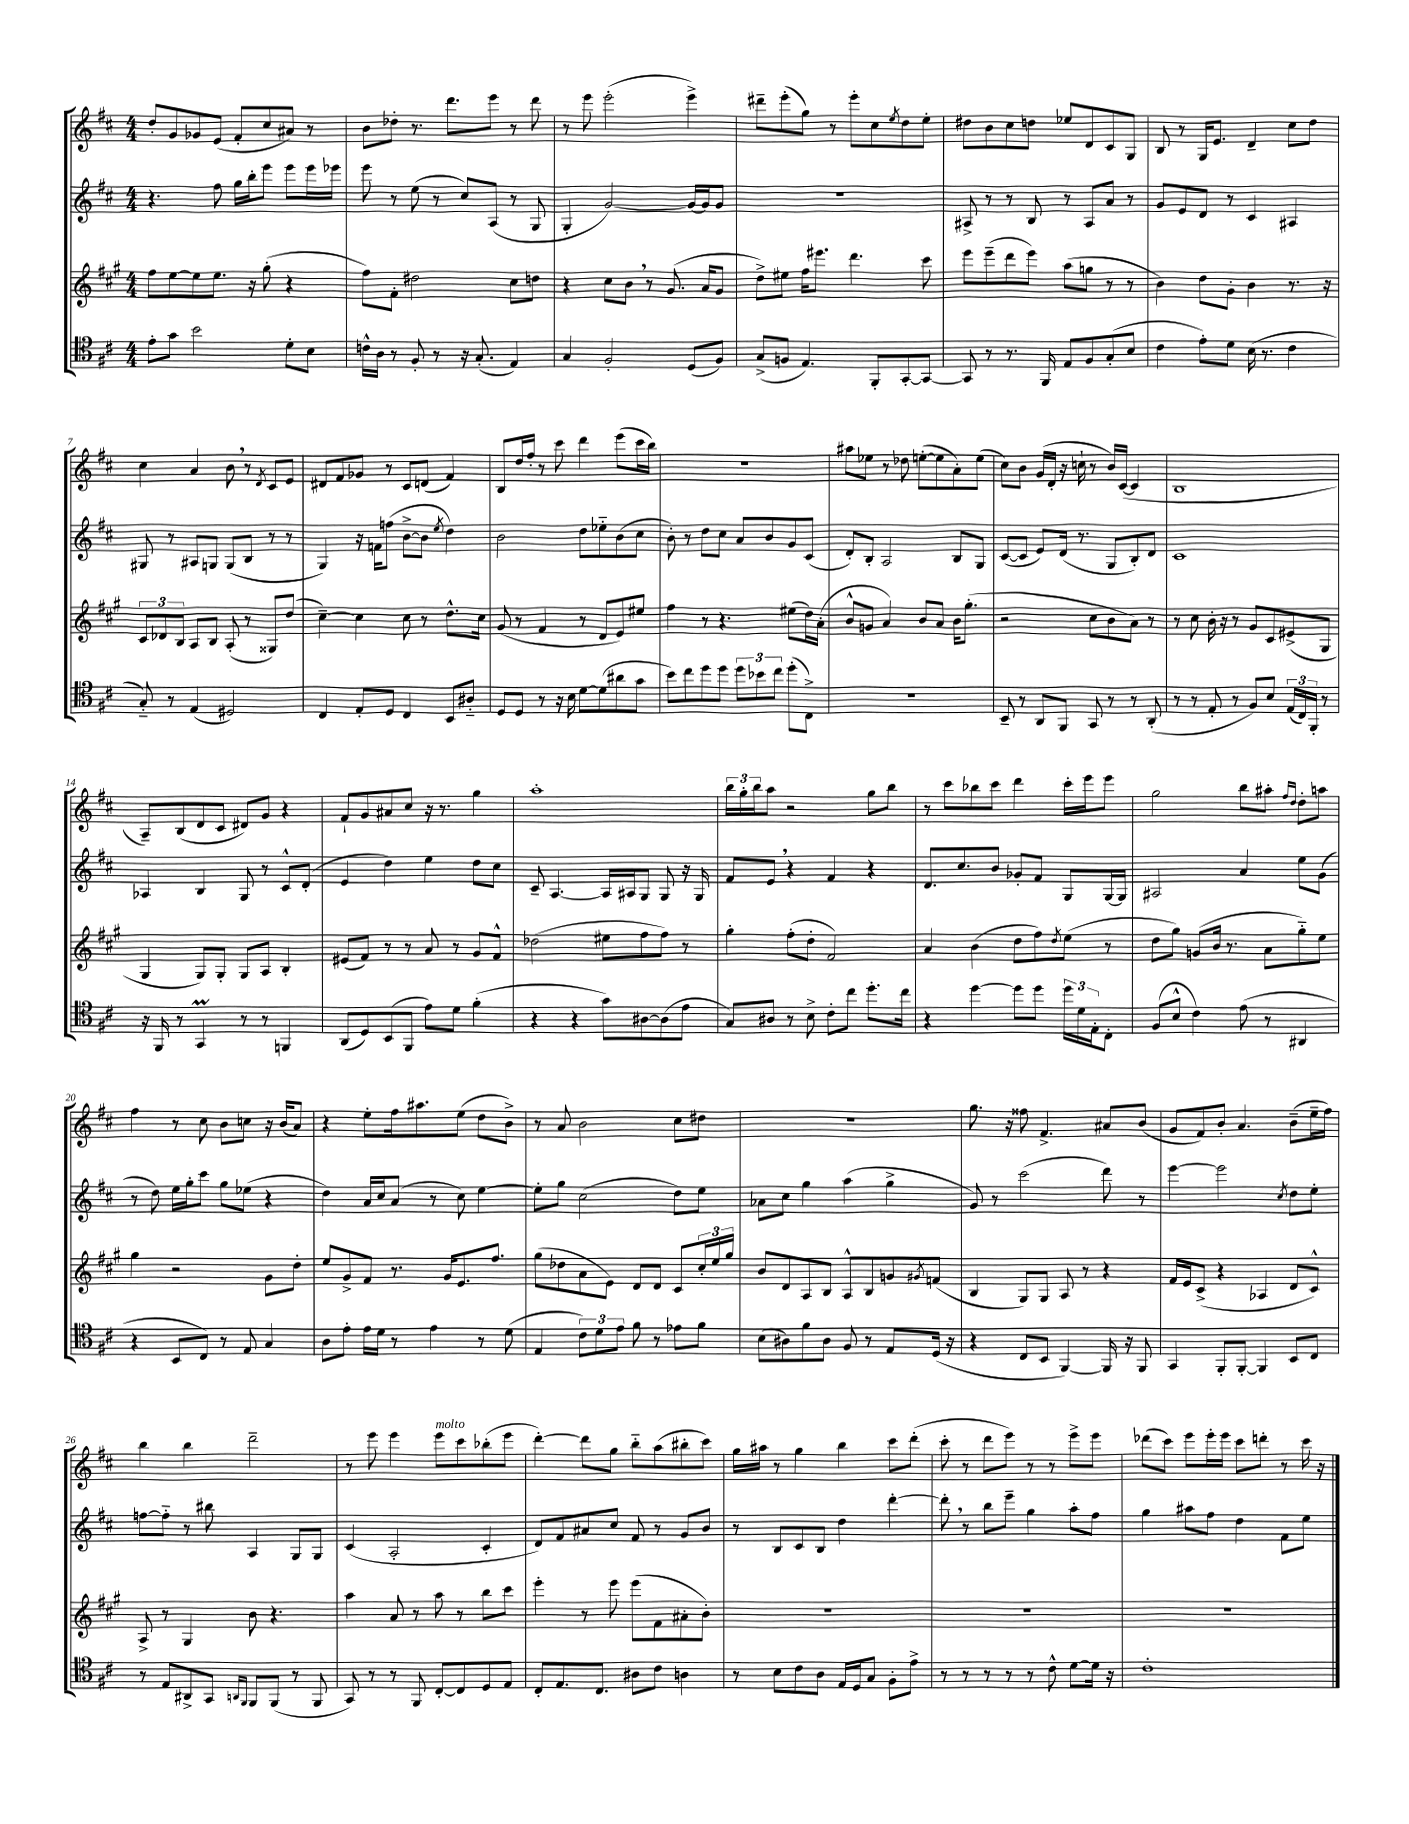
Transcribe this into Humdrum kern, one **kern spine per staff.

**kern	**kern	**kern	**kern
*staff4	*staff3	*staff2	*staff1
*clefC4	*clefG2	*clefG2	*clefG2
*k[f#c#]	*k[f#c#g#]	*k[f#c#]	*k[f#c#]
*M4/4	*M4/4	*M4/4	*M4/4
8e'	8ff#	4.r	8dd'
8g	[8ee	.	8g
2b	8ee]	.	8g-
.	8.ee	8ff#	(8e
.	.	16gg	8f#'
.	16r	16bb'	.
.	(8gg#'	8eee	8cc#
8d'	4r	8eee	8a#)
8B	.	16eee	8r
.	.	16eee-	.
=	=	=	=
16c^^	8ff#)	8eee	8b
16A	.	.	.
8r	8f#'	8r	8dd-'
8F#'	2dd#	(8ee	8.r
8r	.	8r	.
.	.	.	8.ddd
16r	.	8cc#)	.
(8.G'	.	.	.
.	.	(8A	8eee
4E)	8cc#	8r	8r
.	8dd	8G	8ddd
=	=	=	=
4G	4r	4G'	8r
.	.	.	8eee
2F#'	8cc#	[2g)	(2eee'
.	8b	.	.
.	8r	.	.
.	(8.g#	.	.
(8D	.	16g_	4eee^)
.	16a	16g]	.
8F#)	8g#	8g	.
=	=	=	=
(8G^	8dd^)	1r	8ddd#~
8F	8ee#	.	(8eee'
4.E)	16ff#	.	8gg)
.	8.eee#	.	.
.	.	.	8r
.	4.ddd	.	8eee'
8FF#'	.	.	8cc#
.	.	.	8qee
[8GG'	.	.	8dd
8GG_	8ccc#	.	8ee'
=	=	=	=
8GG]	8eee	8A#^	8dd#
8r	(8eee~	8r	8b
8.r	8ddd	8r	8cc#
.	8eee)	8B	8dd
16FF#	.	.	.
8E	(8aa	8r	8ee-
8F#	8gg	8A#	8d
(8G'	8r	8a	8c#
8B	8r	8r	8G
=	=	=	=
4c#	4b)	8g	8B
.	.	8e	8r
8e')	8dd	8d	16G
.	.	.	8.e
8d	8g#'	8r	.
(16B	4b	4c#	4d~
8.r	.	.	.
4c#	8.r	4A#	8cc#
.	.	.	8dd
.	16r	.	.
=	=	=	=
8G'~)	12c#	8G#	4cc#
.	12d-	.	.
8r	.	8r	.
.	12B	.	.
(4E	8A	8A#	4a
.	8B	8G	.
2D#)	(8A'	(8G	8b
.	8r	8B	8r
.	.	.	8qd
.	8G##)	8r	8c#
.	(8dd	8r	8e
=	=	=	=
4C#	[4cc#~)	4G)	8d#
.	.	.	8f#
8E'	4cc#]	16r	8g-
.	.	16f	.
8D	.	(8ff	8r
4C#	8cc#	[8b^	8c#
.	8r	8b]	(8d
.	.	8qee	.
8BB	8.dd^^	4dd)	4f#)
8A#'~	.	.	.
.	16cc#	.	.
=	=	=	=
8D	(8g#	2b	8B
8D	8r	.	16dd
.	.	.	16ff#'
8r	4f#	.	8r
16r	.	.	8ccc#
16B	.	.	.
[8d	8r	8dd	4ddd
(8d]	8d	8ee-'~	.
8a#	8e)	(8b	(8eee
8g	8ee#	8cc#	16ccc#
.	.	.	16bb)
=	=	=	=
8b)	4ff#	8b')	1r
8cc#	.	8r	.
8dd	8r	8dd	.
8dd	4.r	8cc#	.
12dd	.	8a	.
12b-	.	.	.
.	.	8b	.
12cc#	.	.	.
(8dd'	(8ee#	8g	.
8C#^)	16dd)	(8c#	.
.	(16a'	.	.
=	=	=	=
1r	8b^^	8d')	8aa#
.	8g	8B'	8ee-
.	4a)	2A	8r
.	.	.	8dd-
.	8b	.	([8ee'
.	8a	.	8ee]
.	16b	8B	8a')
.	(8.gg#'	.	.
.	.	8G	(8ee
=	=	=	=
8BB~	2r	([8c#	8cc#)
8r	.	8c#]	8b
8AA	.	8e)	(16g
.	.	.	16d'
8FF#	.	(16d	16r
.	.	8.r	16cc`
8GG	8cc#	.	8r
8r	8b	8G	16b)
.	.	.	([16c#
8r	8a)	8B')	4c#]
(8AA'	8r	8d	.
=	=	=	=
8r	8r	1c#	1B
8r	8cc#	.	.
8E'	16b'	.	.
.	16r	.	.
8r	8r	.	.
8F#)	8g#	.	.
8B	8c#	.	.
(24E	(8e#^	.	.
24C#)	.	.	.
24FF#'	.	.	.
8r	8G#	.	.
=	=	=	=
16r	4G#	4A-	8A~)
16FF#	.	.	.
8r	.	.	(8B
4GG	8G#)	4B	8d
.	8G#'	.	8c#
8r	8G#	8G	8d#)
8r	8A	8r	8g
4FF	4B'	8c#^^	4r
.	.	(8d'	.
=	=	=	=
(8AA	(8e#	4e	8f#`
8D)	8f#)	.	8g
(8BB	8r	4dd)	8a#
8FF#	8r	.	8cc#
8e)	8a	4ee	16r
.	.	.	8.r
8d	8r	.	.
(4f#'	8g#	8dd	4gg
.	8f#^^	8cc#	.
=	=	=	=
4r	(2dd-	8c#~	1aa'
.	.	[4.A	.
4r	.	.	.
8g)	8ee#	16A]	.
.	.	16A#	.
[8A#	8ff#	8G	.
(8A#]	8ff#)	8G	.
8e	8r	16r	.
.	.	16G	.
=	=	=	=
8G)	4gg#'	8f#	24bb
.	.	.	24gg'
.	.	.	24bb
8A#	.	8e	8aa
8r	(8ff#'	4r	2r
8B^	8dd'	.	.
8c#'	2f#)	4f#	.
8cc#	.	.	.
8.dd'	.	4r	8gg
.	.	.	8bb
16cc#	.	.	.
=	=	=	=
4r	4a	8.d	8r
.	.	.	8ccc#
.	.	8.cc#	.
[4dd	(4b	.	8bb-
.	.	8b	8ccc#
8dd]	8dd	8g-'	4ddd
8dd	8ff#)	8f#	.
.	8qdd	.	.
24dd	(8ee	8G	16ccc#'
24d	.	.	.
.	.	.	16eee
24E'	.	.	.
8C#'	8r	[16G	8eee
.	.	16G]	.
=	=	=	=
(8F#	8dd	2A#	2gg
8B^^	8gg#)	.	.
4c#)	(8g	.	.
.	16b	.	.
.	8.r	.	.
(8e	.	4a	8bb
8r	8a	.	8aa#'
.	.	.	16qqff#
.	.	.	16qqdd
4AA#	8gg#'~)	8ee	8dd'
.	8ee	(8g	8aa
=	=	=	=
4r	4gg#	8r	4ff#
.	.	8dd)	.
8BB	2r	16ee	8r
.	.	16gg'	.
8C#)	.	8ccc#	8cc#
8r	.	8gg	8b
8E	.	(8ee-	8cc
4G	8g#	4r	16r
.	.	.	(16b
.	8dd'	.	8a)
=	=	=	=
8A	8ee	4dd)	4r
8e'	8g#^	.	.
16e	8f#	16a	8ee'
16d	.	16cc#	.
8r	8.r	(8a	16ff#
.	.	.	8.aa#
4e	.	8r	.
.	16g#	.	.
.	8.e	8cc#)	(8ee
8r	.	[4ee	8dd
.	8.ff#	.	.
(8d	.	.	8b^)
=	=	=	=
4E	(8gg#	8ee']	8r
.	8dd-	8gg	8a
12c#)	8a	(2cc#	2b
12d	.	.	.
.	8e)	.	.
12e	.	.	.
8f#	8d	.	.
8r	8d	.	.
8e-	8c#	8dd)	8cc#
8f#	24cc#'	8ee	8dd#
.	24ee	.	.
.	24gg#	.	.
=	=	=	=
(8B	8b	8a-	1r
8A#)	8d	8cc#	.
8f#	8A	4gg	.
8A#	8B	.	.
8F#	8A^^	(4aa	.
8r	8B	.	.
8E	8g	4gg^	.
.	8qg#	.	.
(16D	(8f	.	.
16r	.	.	.
=	=	=	=
4r	4B	8g)	8.gg
.	.	8r	.
.	.	.	16r
8C#	8G#)	(2ccc#	8ff##
8BB	8G#	.	4.f#^
[4FF#)	8A	.	.
.	8r	.	.
16FF#]	4r	8ddd)	8a#
16r	.	.	.
8FF#	.	8r	(8b
=	=	=	=
4GG	16f#	[4eee	8g
.	16e	.	.
.	(8c#^	.	8f#)
8FF#'	4r	2eee]	8b'
[8FF#'	.	.	4.a
4FF#]	4A-	.	.
.	.	8qcc#	.
8BB	8d	8dd	(8b~
8C#	8c#^^)	8ee'	16ee~
.	.	.	16ff#)
=	=	=	=
8r	8A^	[8ff	4bb
8E	8r	8ff'~]	.
8AA#^	4G#	8r	4bb
8GG	.	8bb#	.
16qqAA	.	.	.
16qqFF#	.	.	.
8FF#	8b	4A	2ddd~
(8FF#	4.r	.	.
8r	.	8G	.
8FF#	.	8G	.
=	=	=	=
8GG)	4aa	(4c#	8r
8r	.	.	8eee
8r	8a	2A'	4eee
8FF#	8r	.	.
[8C#'	8aa	.	8eee
8C#]	8r	.	8ccc#
8D	8bb	4c#'	(8bb-'
8E	8ccc#	.	8eee
=	=	=	=
8C#'	4eee'	8d)	[4ddd')
8.E	.	8f#	.
.	8r	8a#	8ddd]
8.C#	.	.	.
.	8eee	8cc#	8gg
8A#	(8eee	8f#	8bb'~
8c#	8f#	8r	(8aa
4A	8a#'	8g	8bb#'
.	8b')	8b	8ccc#)
=	=	=	=
8r	1r	8r	16gg
.	.	.	16aa#
8B	.	8B	8r
8c#	.	8c#	4gg
8A	.	8B	.
16E	.	4dd	4bb
16D	.	.	.
8G	.	.	.
8F#'	.	[4ddd'	8ccc#
8e^	.	.	(8ddd'
=	=	=	=
8r	1r	8ddd']	8ccc#'
8r	.	8r	8r
8r	.	8bb	8ddd
8r	.	8eee~	8eee)
8r	.	4gg	8r
8c#^^	.	.	8r
[8d	.	8aa'	8eee^
16d]	.	8ff#	8eee
16r	.	.	.
=	=	=	=
1c#'	1r	4gg	(8ddd-
.	.	.	8ccc#)
.	.	8aa#	8eee
.	.	8ff#	16eee'
.	.	.	16eee
.	.	4dd	8ccc#
.	.	.	8ddd'
.	.	8f#	8r
.	.	8ee	16ccc#
.	.	.	16r
==	==	==	==
*-	*-	*-	*-
